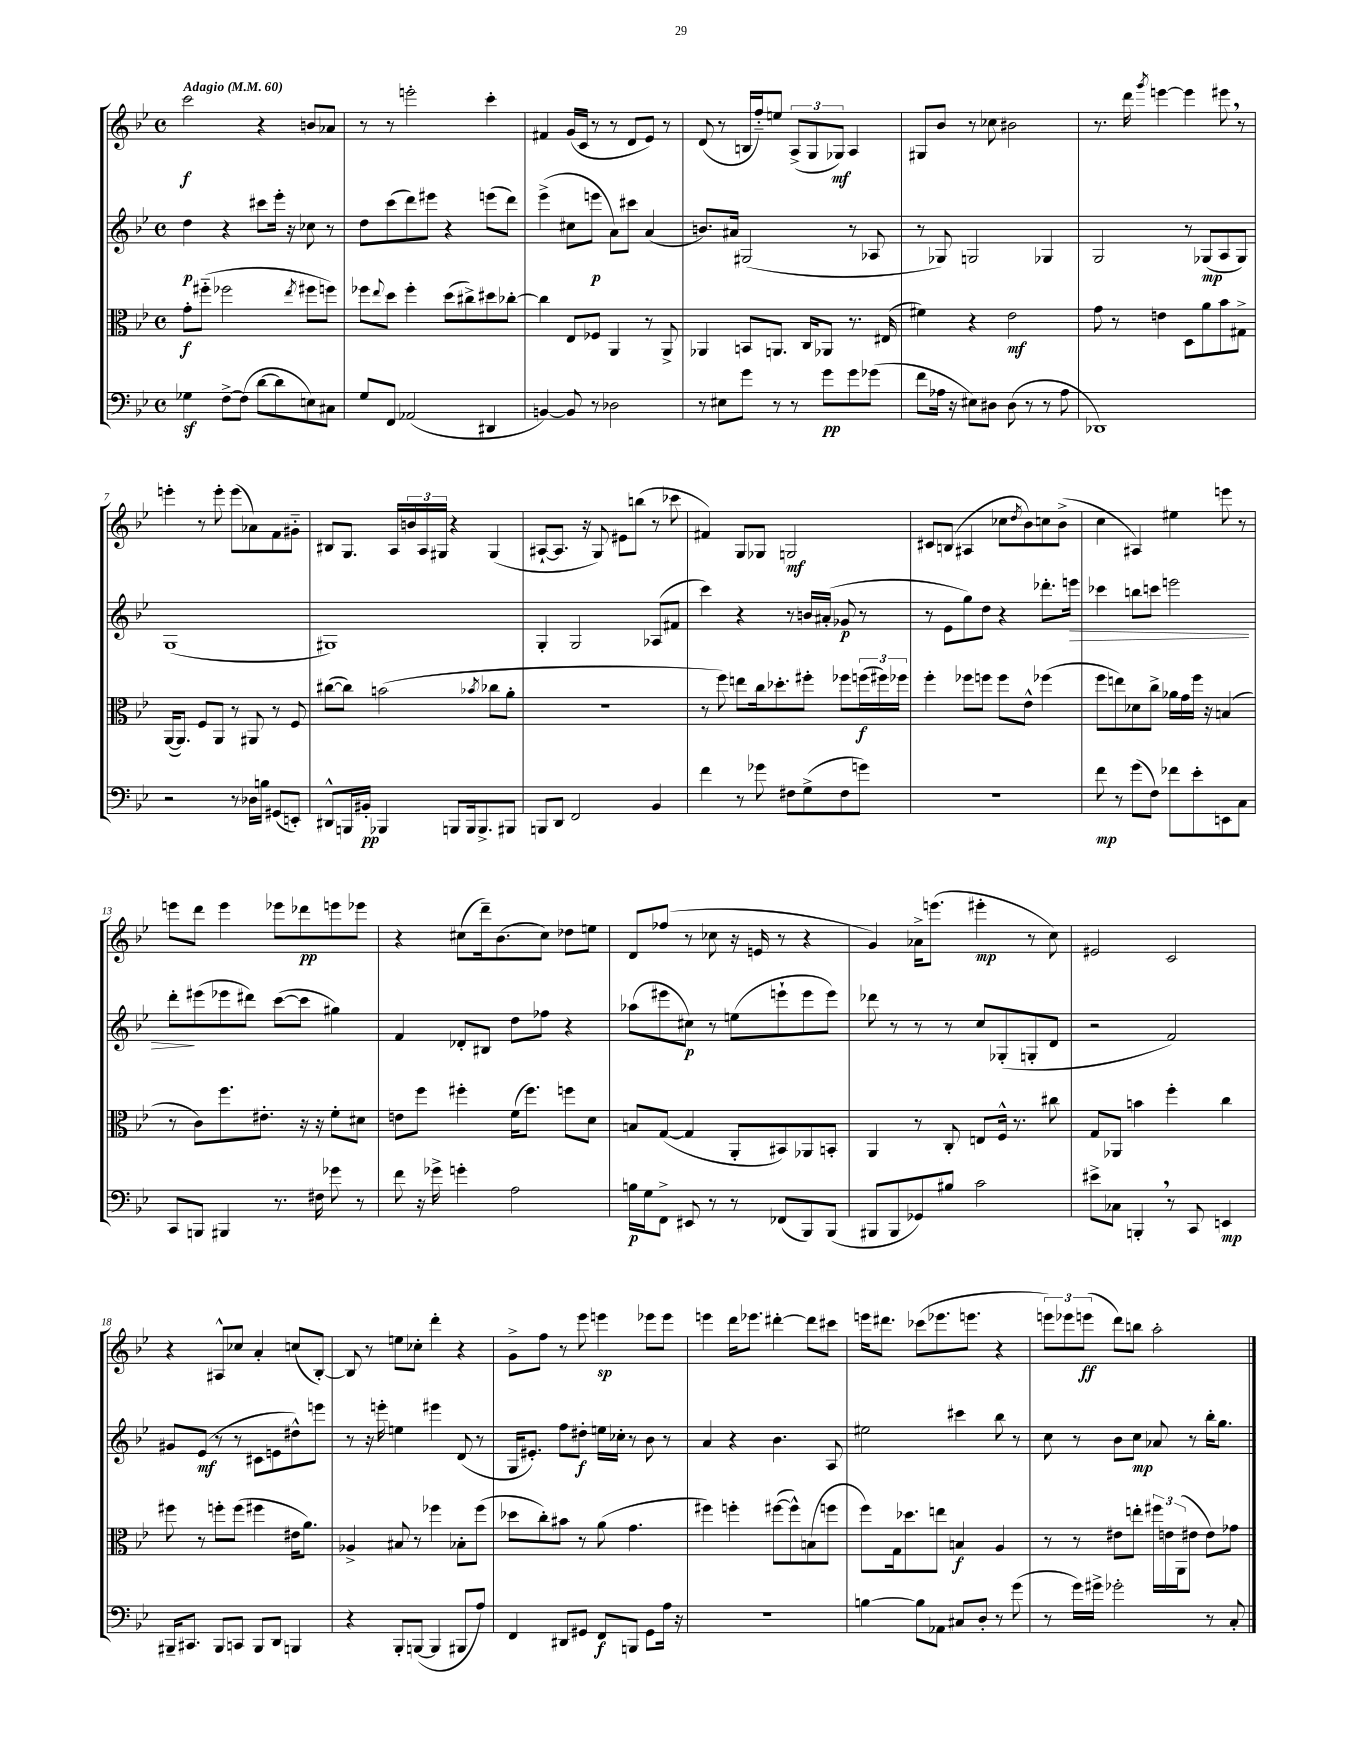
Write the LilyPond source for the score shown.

<<
\new StaffGroup <<
\new Staff = "s0" {
    \clef treble \key bes \major \defaultTimeSignature \time 4/4 \tempo "Adagio" 4 = 60
    c'''2\f r4 b'8 aes'8 |
    r8 r8 e'''2-. c'''4-. |
    fis'4 g'16( c'16 r8 r8 d'8 ees'8) r8 |
    d'8( r8 b16 f''16-_) e''8 \tuplet 3/2 { a8->( g8 ges8\mf) } a4 |
    gis8 bes'8 r8 ces''8 bis'2 |
    r8. d'''16 \acciaccatura { g'''8 } e'''4~ e'''4 eis'''8 \breathe r8 |
    e'''4-. r8 e'''8-. e'''8( aes'8) f'8 gis'8-_ |
    bis8 g8. a16 \tuplet 3/2 { b'16 a16 gis16 } r4 gis4( |
    ais8~-! ais8. r16 g8) eis'8 b''8( r8 ces'''8 |
    fis'4) g8 ges8 g2\mf |
    cis'8 b8( ais4 ces''8 \acciaccatura { d''8 } bes'8) c''8 bes'8->( |
    c''4 ais4) eis''4 e'''8 r8 |
    e'''8 d'''8 e'''4 ees'''8 des'''8\pp e'''8 ees'''8 |
    r4 cis''8( d'''16--) bes'8.( cis''8) des''8 e''8 |
    d'8 fes''8( r8 ces''8 r16 e'16 r8 r4 |
    g'4) aes'16-> e'''8.( eis'''4-.\mp r8 c''8) |
    eis'2 c'2 |
    r4 ais8-^ ces''8 a'4-. c''8( bes8~-.) |
    bes8 r8 e''8 ces''8-. d'''4-. r4 |
    g'8-> f''8 r8 ees'''8 e'''4\sp ees'''8 ees'''8 |
    e'''4 d'''16 ees'''8. dis'''4~-. dis'''8 cis'''8 |
    e'''16 dis'''8. ces'''8( ees'''8. e'''8. r4 |
    \tuplet 3/2 { e'''8) ees'''8 e'''8\ff( } d'''8) b''8 a''2-. \bar "|." |
}
\new Staff = "s1" {
    \clef treble \key bes \major \defaultTimeSignature \time 4/4
    d''4\p r4 cis'''8 ees'''16-. r16 ces''8 r8 |
    d''8 c'''8( d'''8) eis'''8 r4 e'''8( d'''8) |
    ees'''4->( cis''8 e'''8\p a'8) cis'''8 a'4( |
    b'8.) ais'16 gis2( r8 aes8 |
    r8 ges8) g2 ges4 |
    g2 r8 ges8\mp( a8 ges8) |
    g1( |
    gis1) |
    g4-. g2 aes8( fis'8 |
    c'''4) r4 r8 b'16 ais'16-.( ges'8\p r8 |
    r8 ees'8 g''8) d''8 r4 des'''8.-. e'''16\> |
    ces'''4 b''8 c'''8 e'''2 |
    d'''8-.\! eis'''8( ees'''8 dis'''8) c'''8~( c'''8 gis''4) |
    f'4 des'8-. bis8 d''8 fes''8 r4 |
    aes''8( eis'''8 cis''8\p) r8 e''8( e'''8-! e'''8 e'''8) |
    des'''8 r8 r8 r8 c''8 ges8-.( g8-. d'8 |
    r2 f'2) |
    gis'8 ees'8\mf( r8 r8 cis'8 e'8 dis''8-^) e'''8 |
    r8 r16 e'''16-. e''4 eis'''4 d'8( r8 |
    g16 eis'8.-.) f''8 dis''8-.\f e''16 ces''16-. r8 bes'8 r8 |
    a'4 r4 bes'4. a8 |
    eis''2 cis'''4 bes''8 r8 |
    c''8 r8 bes'8 c''8\mp aes'8 r8 bes''16-. g''8. \bar "|." |
}
\new Staff = "s2" {
    \clef alto \key bes \major \defaultTimeSignature \time 4/4
    g'8-.\f fis''8-_( fes''2 \acciaccatura { ees''8 } fis''8 f''8) |
    fes''8 \appoggiatura { ees''8 } d''8 fes''4-. d''8( cis''8->) dis''8 ces''8~-. |
    ces''4 ees8 fes8 a,4 r8 a,8-> |
    aes,4 b,8 a,8. c16 aes,8 r8. eis16( |
    fis'4) r4 ees'2\mf |
    g'8 r8 e'4 d8 a'8 bes'8 gis8-> |
    a,16~( a,8.) f8 a,8 r8 ais,8 r8 f8 |
    cis''8~( cis''8) b'2( \acciaccatura { bes'8 } ces''8 a'8-. |
    R1 |
    r8 f''8) e''8 c''16 des''8.-. fis''8-. fes''8 \tuplet 3/2 { f''16\f( fis''16) fes''16 } |
    f''4-. fes''8 f''8 f''8 ees'8-^ fes''4( |
    f''8 e''8) des'8 c''8-> aes'16 g'16 f''16 r16 b4( |
    r8 c'8) f''8. eis'8.-. r16 r16 f'8-. dis'8 |
    e'8 f''8 fis''4-. f'16( fis''8.) f''8 d'8 |
    b8 g8~( g4 a,8-. bis,8) aes,8 b,8-. |
    a,4 r8 c8-. e8 f16-^ r8. cis''8 |
    g8 aes,8 b'4 f''4-. c''4 |
    fis''8 r8 f''8-. f''8( fis''4 eis'16 a'8.) |
    aes4-> bis8 r8 fes''4 bes8-. fes''8( |
    des''8 c''8-.) bis'8 r8 a'8( g'4. |
    fis''4) f''4-. fis''8~( fis''8-^) b8( f''8 |
    f''8) g16 des''8. e''8 b4\f a4 |
    r8 r8 eis'8 e''8-. \tuplet 3/2 { fis''16 e'16 a,16( } eis'8 eis'8) ges'8 \bar "|." |
}
\new Staff = "s3" {
    \clef bass \key bes \major \defaultTimeSignature \time 4/4
    ges4\sf f8~-> f8( d'8~ d'8 e8) cis8 |
    g8 f,8 aes,2( dis,4 |
    b,4~) b,8 r8 des2 |
    r8 eis8 g'8 r8 r8 g'8\pp g'8 ges'8( |
    f'8 aes16 r16 eis8) dis8 dis8( r8 r8 aes8 |
    des,1) |
    r2 r8 des16 b16 gis,8( e,8-.) |
    dis,8-^ b,,16 bis,16-.\pp bes,,4 b,,8 b,,16 b,,8.-> bis,,8 |
    b,,8 d,8 f,2 bes,4 |
    f'4 r8 ges'8 fis8 g8->( fis8 g'8) |
    R1 |
    f'8\mp r8 g'8( f8) fes'8 ees'8-. e,8 c8 |
    c,8 b,,8 bis,,4 r8. fis16 ges'8 r8 |
    f'8 r16 ges'16-> g'4-. a2 |
    b16\p g16 f,8-> eis,8 r8 r8 fes,8( bes,,8) bes,,8( |
    bis,,8 bis,,8 ges,8) bis8 c'2 |
    eis'8-> ces8 b,,4-. \breathe r8 c,8 e,4\mp |
    bis,,16-- cis,8. bis,,8 c,8 bis,,8 d,8 b,,4 |
    r4 bes,,8-. b,,8~( b,,4 bis,,8 a8) |
    f,4 dis,8 gis,8 f,8\f b,,8 gis,8 a16 r16 |
    R1 |
    b4~ b8 aes,8 cis8 d8-. r8 g'8( |
    r8 g'16) gis'16-> ges'2-. r8 c8-. \bar "|." |
}
>>
>>
